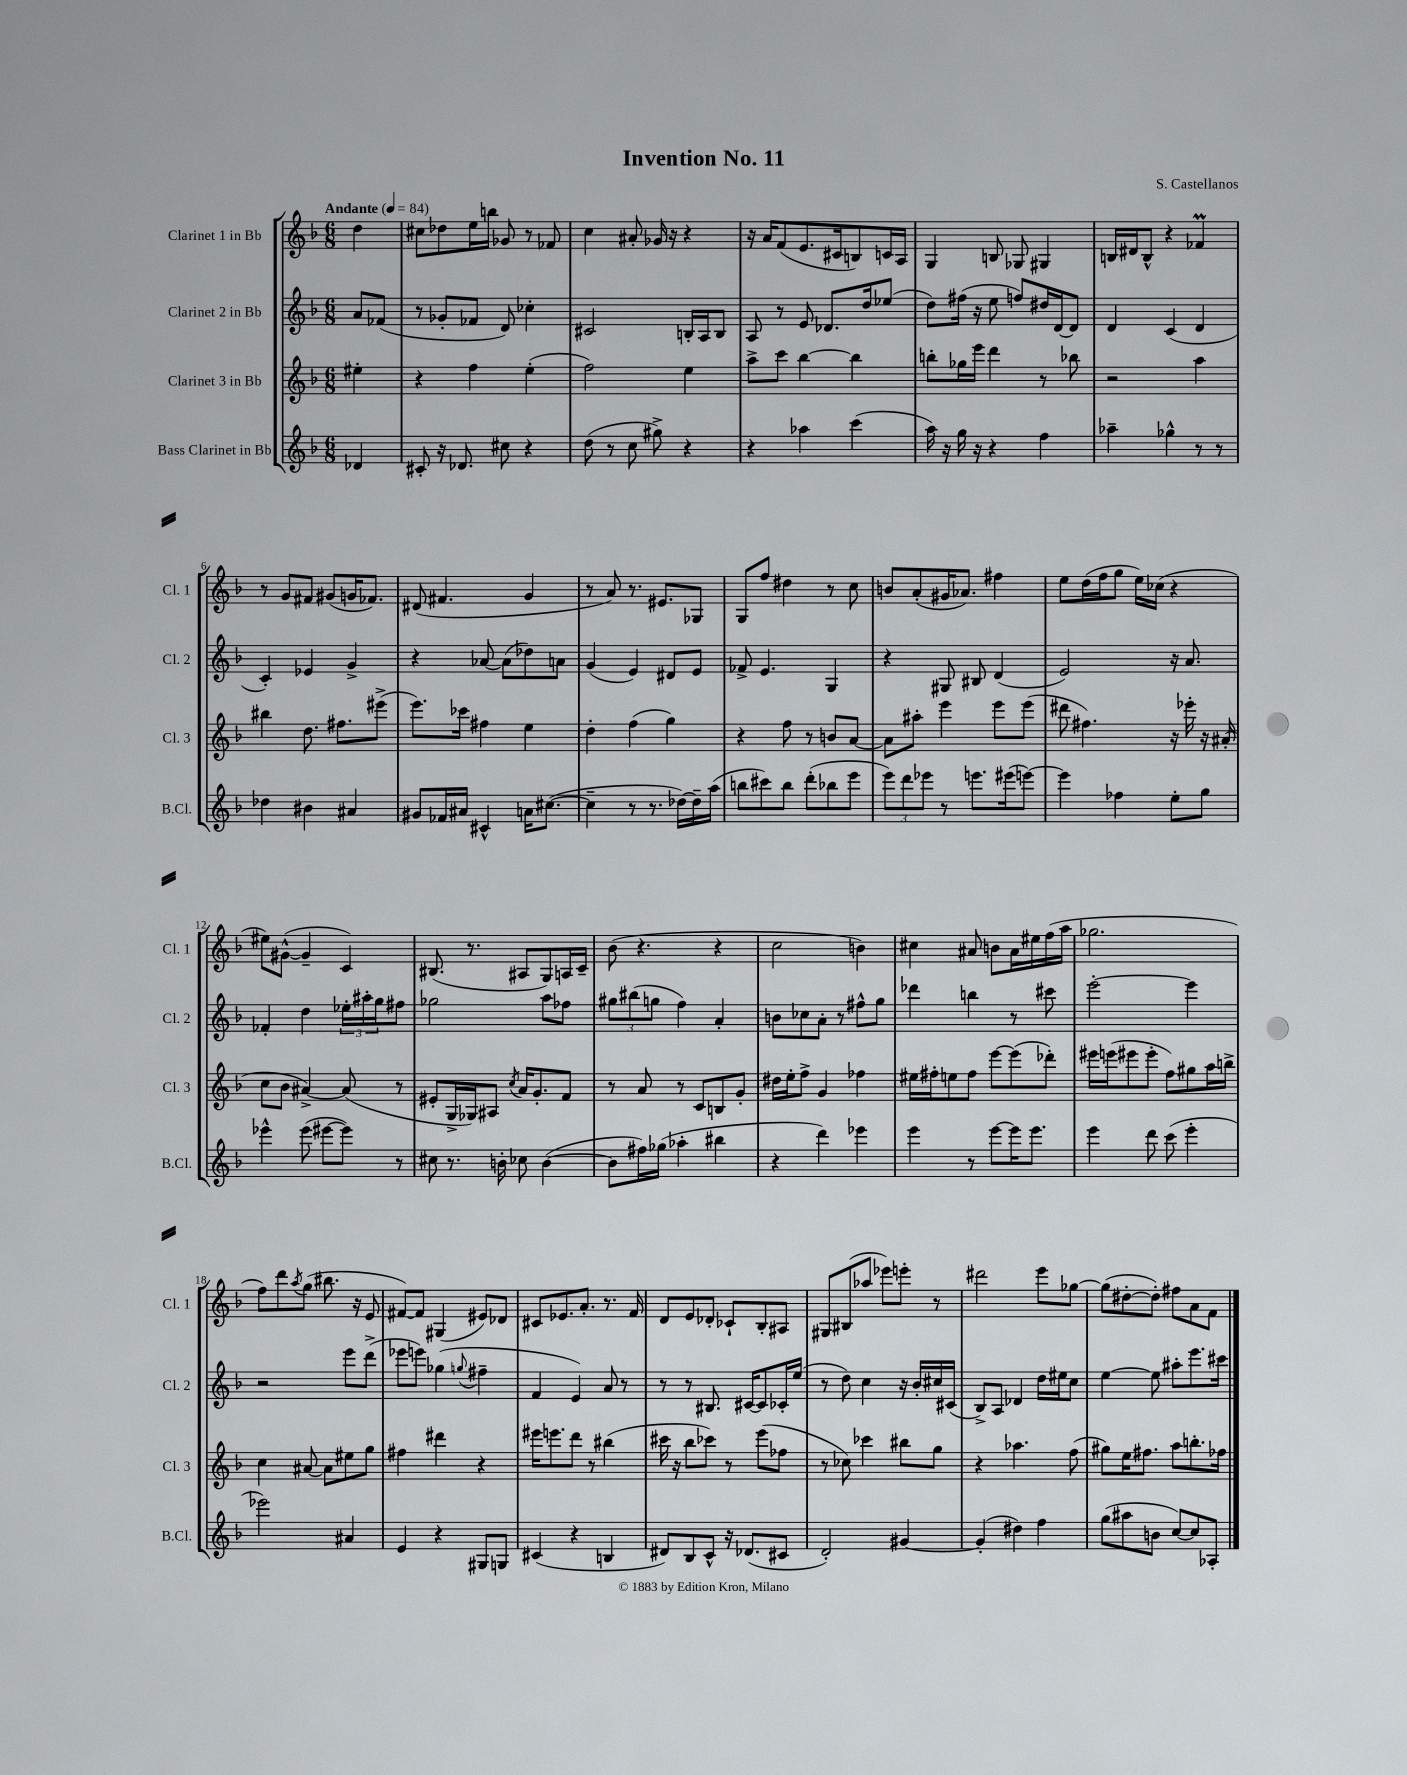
\header { title = "Invention No. 11" composer = "S. Castellanos" }
<<
\new StaffGroup <<
\new Staff = "s0" \with { instrumentName = "Clarinet 1 in Bb" shortInstrumentName = "Cl. 1" } {
    \clef treble \key f \major \numericTimeSignature \time 6/8 \partial 4 \tempo "Andante" 4 = 84
    d''4 |
    cis''8 des''8 e''16 b''16 ges'8 r8 fes'8 |
    c''4 ais'8-. ges'16 r16 r4 |
    r16 a'16 f'8( e'8. cis'16 b8) c'16 a16 |
    g4 b8 ges8 gis4 |
    b16 dis'16 b8-^ r4 fes'4\prall |
    r8 g'8 fis'8 gis'8( g'16 fes'8.) |
    dis'8( fis'4. g'4 |
    r8 a'8) r8. eis'8. ges8 |
    g8 f''8 dis''4 r8 c''8 |
    b'8 a'8-.( gis'16 aes'8.) fis''4 |
    e''8 d''16( f''16 g''8 e''16) ces''16( r4 |
    eis''8) gis'8~-^( gis'4-- c'4) |
    bis8.( r8. ais8 g8) a16 c'16-- |
    bes'8( r4. r4 |
    c''2 b'4) |
    cis''4 ais'8 b'8 ais'16 eis''16 f''16( a''16 |
    ges''2. |
    f''8) d'''8 \acciaccatura { a''8 } g''8( bis''8. r16 e'8 |
    fis'8~) fis'8 gis4( eis'8) des'8 |
    cis'8 ees'8. a'8.-. r8. f'16 |
    d'8 e'8 des'8-. ces'8-! bes8-. ais8 |
    gis8 bis8( aes''8 ees'''8) e'''8-. r8 |
    dis'''2 e'''8 ges''8~ |
    ges''8( dis''8~-. dis''8-.) fis''8 a'8 f'8 \bar "|." |
}
\new Staff = "s1" \with { instrumentName = "Clarinet 2 in Bb" shortInstrumentName = "Cl. 2" } {
    \clef treble \key f \major \numericTimeSignature \time 6/8 \partial 4
    a'8 fes'8( |
    r8 ges'8-. fes'8 d'8) ces''4-. |
    cis'2 b16-. a16 b8 |
    a8 r8 e'8 des'8. d''16 ees''8( |
    d''8) fis''16( r16 e''8 f''8) dis''16 d'16~ d'8 |
    d'4 c'4( d'4 |
    c'4-.) ees'4 g'4-> |
    r4 aes'8~ aes'8( des''8) a'8 |
    g'4( e'4) dis'8 e'8 |
    fes'8-> e'4. g4 |
    r4 gis8 bis8 d'4( |
    e'2) r16 a'8. |
    fes'4-. d''4 \tuplet 3/2 { ees''16-. ais''16-. g''16 } fis''8 |
    ges''2 a''8 fes''8 |
    \tuplet 3/2 { gis''8 bis''8( g''8 } f''4) a'4-. |
    b'8 ces''8 a'8-. r8 fis''8-^ g''8 |
    des'''4 b''4 r8 cis'''8 |
    e'''2~-. e'''4 |
    r2 e'''8 d'''8->( |
    ees'''8 e'''8) ges''4( \appoggiatura { g''8 } fis''4-- |
    f'4 e'4) a'8 r8 |
    r8 r8 bis8. cis'16~ cis'8 ces'16-. e''16( |
    r8 d''8) c''4 r16 bes'16-. cis''16 cis'16( |
    bes8->) a8 des'4 d''16 eis''16 c''8 |
    e''4~ e''8 ais''8-. e'''8. cis'''16 \bar "|." |
}
\new Staff = "s2" \with { instrumentName = "Clarinet 3 in Bb" shortInstrumentName = "Cl. 3" } {
    \clef treble \key f \major \numericTimeSignature \time 6/8 \partial 4
    eis''4-. |
    r4 f''4 e''4-.( |
    f''2) e''4 |
    a''8-> c'''8 bes''4~ bes''4 |
    b''8-. ges''16 e'''16 d'''4 r8 bes''8 |
    r2 a''4 |
    bis''4 d''8. fis''8. eis'''8->( |
    e'''8.) ces'''16 fis''4 e''4 |
    d''4-. f''4( g''4) |
    r4 f''8 r8 b'8 a'8~ |
    a'8 ais''8-. e'''4 e'''8 e'''8( |
    dis'''8 fis''4.) r16 ees'''16-. r16 ais'16-.( |
    c''8 bes'8 ais'4~->) ais'8( r8 |
    eis'8-. g16-> ges16) ais8 \acciaccatura { c''8 } a'16 g'8.-. f'8 |
    r8 a'8 r8 c'8 b8 g'8-. |
    dis''16 e''16-. f''8-> g'4 fes''4 |
    eis''16 fis''16-. e''8 fis''8 e'''8~ e'''8( des'''8-.) |
    eis'''16 e'''16( eis'''8 eis'''8-. f''8) gis''8 a''16 b''16-> |
    c''4 ais'8~ ais'8 eis''8 g''8 |
    fis''4 dis'''4 r4 |
    eis'''16 e'''8. d'''8 r8 bis''4( |
    cis'''16 r16 bes''8 ces'''8) r8 e'''8( fes''8 |
    r8 ces''8) ces'''4 bis''8 g''8 |
    r4 aes''4. f''8( |
    gis''8) e''16 fis''8. a''8 b''8.-. fes''16 \bar "|." |
}
\new Staff = "s3" \with { instrumentName = "Bass Clarinet in Bb" shortInstrumentName = "B.Cl." } {
    \clef treble \key f \major \numericTimeSignature \time 6/8 \partial 4
    des'4 |
    cis'8-. r16 des'8. cis''8 r4 |
    d''8( r8 c''8 gis''8->) r4 |
    r4 aes''4 c'''4( |
    a''16) r16 g''16 r16 r4 f''4 |
    aes''4-- ges''4-^ r8 r8 |
    des''4 bis'4 ais'4 |
    gis'8 fes'16 ais'16 cis'4-^ a'16 cis''8.~( |
    cis''4-- r8 r8. des''16~) des''16-- a''16( |
    b''8 cis'''8) b''8 d'''8-.( bes''8 e'''8 |
    \tuplet 3/2 { e'''8) d'''8 ees'''8 } r8 e'''8. eis'''16( e'''8~) |
    e'''4 fes''4 e''8-. g''8 |
    ees'''4-^ ees'''8( eis'''8~ eis'''8) r8 |
    cis''8 r8. b'16-. ces''8 b'4~( |
    b'8 fis''16) ges''16( aes''4-. bis''4 |
    r4 d'''4) ees'''4 |
    e'''4 r8 e'''8~ e'''16 e'''8. |
    e'''4 d'''8 c'''8( e'''4-. |
    ees'''2) ais'4 |
    e'4 r4 gis8 g8 |
    cis'4( r4 b4 |
    dis'8) bes8 c'8-^ r16 des'8.( cis'8 |
    d'2-.) gis'4~ |
    gis'4-.( dis''4) f''4 |
    g''8( ais''8 b'8 c''8~) c''8 aes8-. \bar "|." |
}
>>
>>
